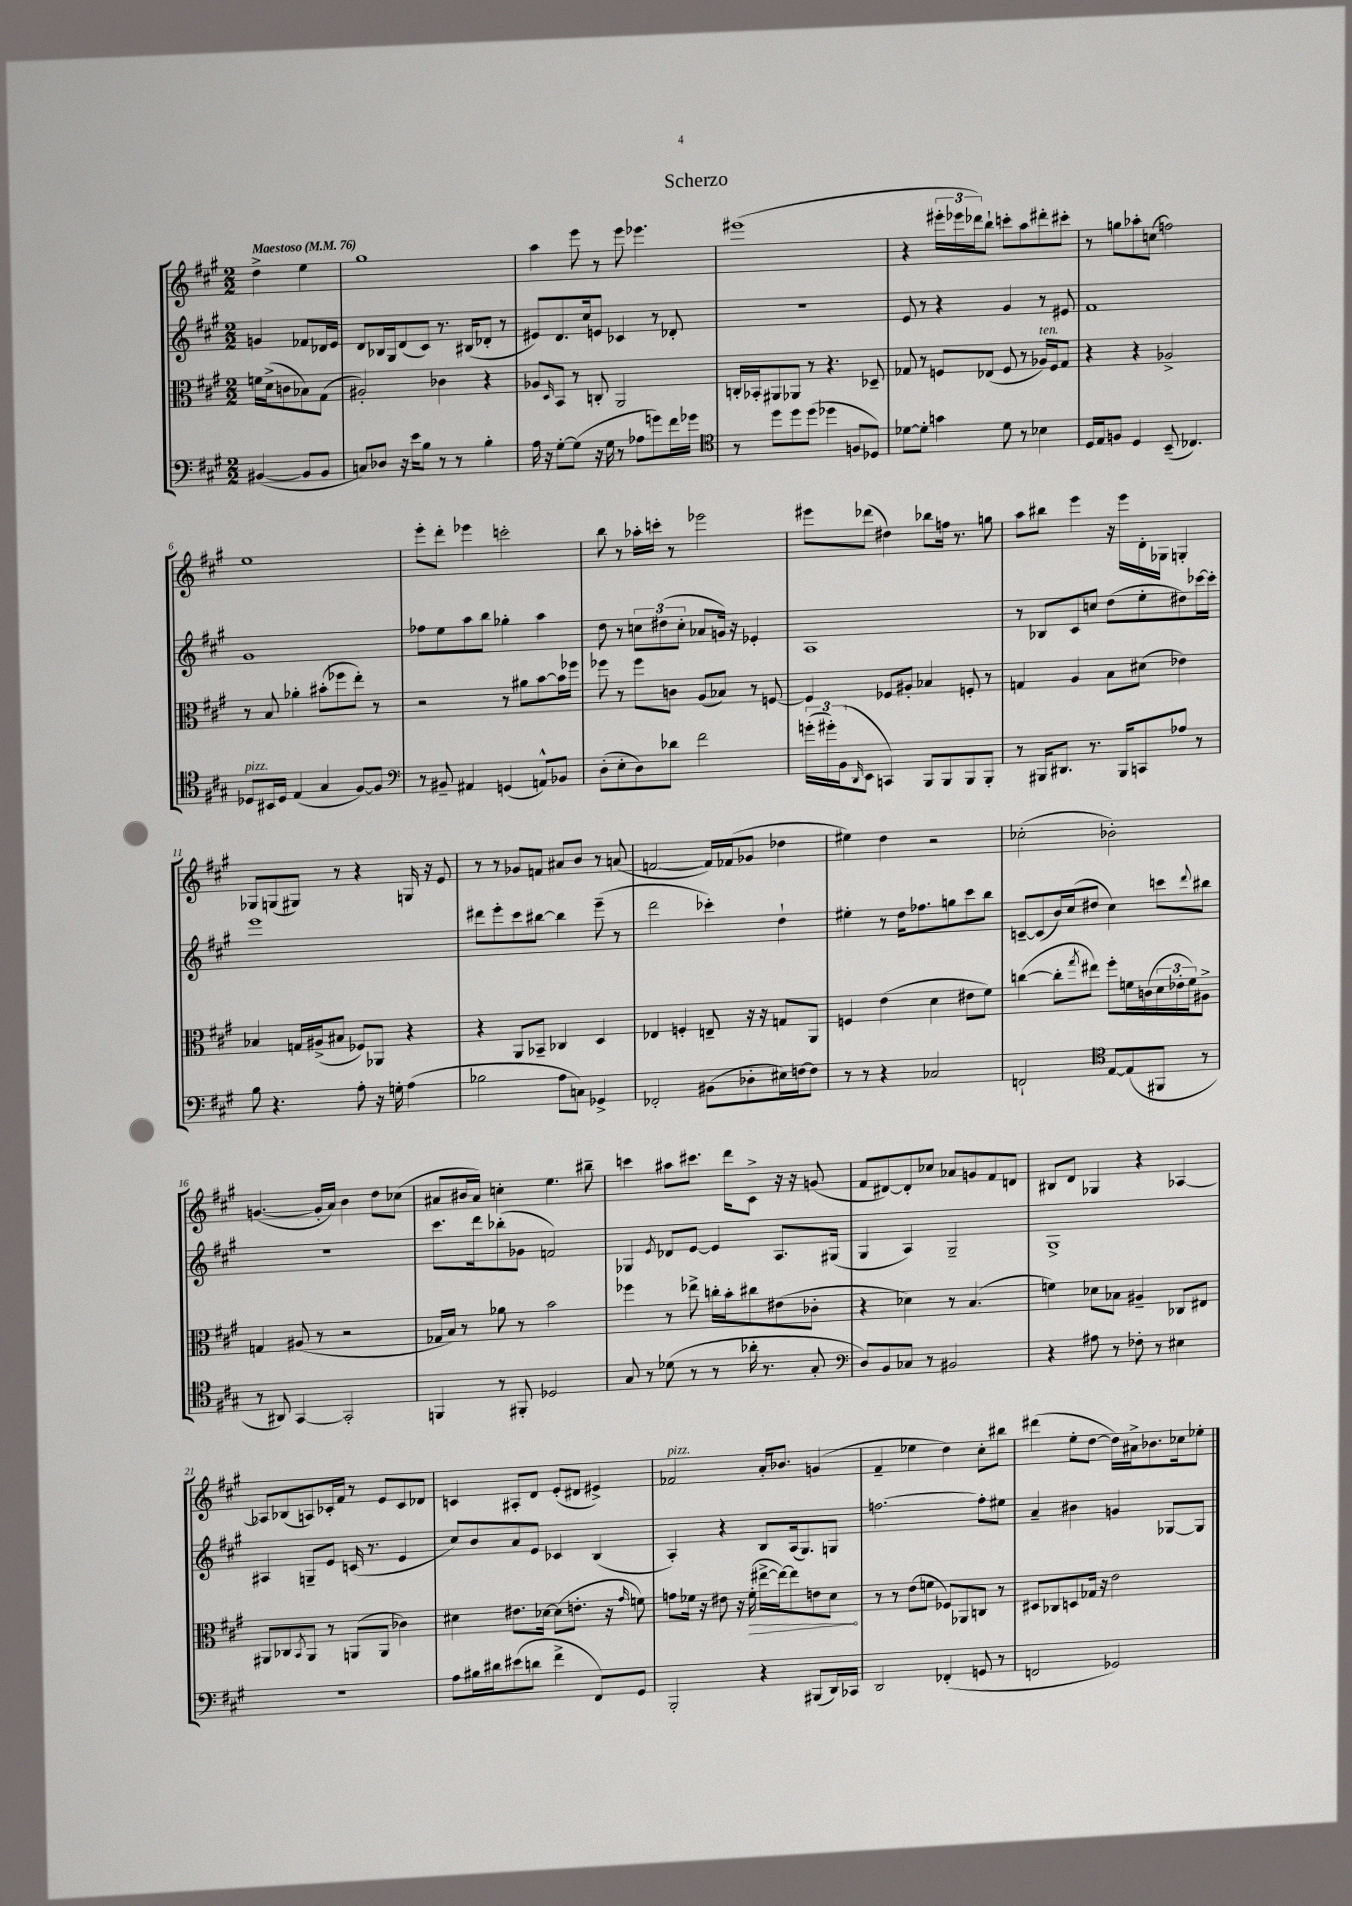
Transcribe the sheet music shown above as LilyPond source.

\header { title = "Scherzo" }
<<
\new StaffGroup <<
\new Staff = "s0" {
    \clef treble \key a \major \numericTimeSignature \time 2/2 \partial 2 \tempo "Maestoso" 4 = 76
    d''4-> e''4 |
    gis''1 |
    a''4 e'''8 r8 e'''8 ees'''4. |
    eis'''1( |
    r4 \tuplet 3/2 { eis'''16-. ees'''16 des'''16) } b''8-! c'''8-. a''8 dis'''8-. cis'''8-. |
    r8 g''8 aes''8-. c''8( f''2) |
    e''1 |
    e'''8-. d'''8-. ees'''4 c'''2-. |
    b''8 r8 aes''16-. c'''16-. r8 ees'''2 |
    eis'''8 des'''8( dis''4) bes''8 f''16 r8. g''8 |
    a''8 bis''8 e'''4 r16 e'''16 d'16-. ges16 g4-. |
    ges8 g8( gis8) r8 r4 g16 r16 e'8 |
    r8 r8 ges'8 f'8 ais'8 b'8 r8 a'8( |
    f'2~ f'16) fes'16( ges'8 des''4 |
    eis''4) d''4 r2 |
    ces''2-.( bes'2-.) |
    g'4.~( g'16-. a'16) b'4 d''8 ces''8( |
    ais'8 bis'16 ais'16) c''4-. e''4. bis''8-- |
    c'''4 ais''8 cis'''8. d'''16 cis'8-> r16 r16 g'8( |
    fis'8 dis'8~) dis'8-. ces''8 aes'8 g'8 fis'8 d'8 |
    bis8 d'8 ges4 r4 aes4~ |
    aes8 bes8( a8) ces'16-. fis'16 r8 e'8 ces'8 des'8 |
    c'4 ais8-. d'8 e'8-.( dis'8 eis'4->) |
    fes'2^\markup { \italic "pizz." } a'16-. bes'8. g'4( |
    fis'4-- ees''4 d''4) cis''8-. bis''8 |
    dis'''4( e''8-. d''8~ d''16) ais'16-> bes'8. ces''16 ees''8-. \bar "|." |
}
\new Staff = "s1" {
    \clef treble \key a \major \numericTimeSignature \time 2/2 \partial 2
    g'4 fes'8 des'16 e'16 |
    d'8 bes16 gis16 d'8( cis'8) r8. bis16( des'8-. r8 |
    eis'8) d'8. cis''16 e'8 ces'4 r8 des'8-. |
    R1 |
    e'8 r8 r4 gis'4 r8 eis'8 |
    fis'1 |
    gis'1 |
    fes''8 e''8 a''8 b''8 ges''4-. a''4 |
    d''8 r8 \tuplet 3/2 { c''8 dis''8( c''8-. } aes'8 g'16) r16 ees'4-. |
    a1 |
    r8 bes8 cis'8 c''8 d''8( e''8-. dis''8) ces'''16~ ces'''16-. |
    e'''1 |
    dis'''8 e'''8-. cis'''8 bis''8~ bis''4 e'''8--( r8 |
    d'''2 ces'''4-.) d''4-! |
    eis''4-. r8 d''16 fes''8. g''8 cis'''8 b''8 |
    c'8~-- c'8( b'16) cis''16( dis''8 cis''4) c'''8 \appoggiatura { d'''8 } bis''8 |
    r1 |
    cis'''8. d'''16 bes''8-.( ges'8 f'2) |
    ges4 \acciaccatura { e'8 } des'8 e'8~ e'4 a8. gis16( |
    gis4 a4) gis2-- |
    gis1-> |
    ais4 g8-- e'8 c'16( r8. e'4 |
    cis''8) b'8 a'8 e'8 ces'4 b4( |
    a4-.) r4 b8 a16( gis8.) g8 |
    f''2.~ f''8-. eis''8 |
    a'4-- bis'4 g'4 ges8~ ges8 \bar "|." |
}
\new Staff = "s2" {
    \clef alto \key a \major \numericTimeSignature \time 2/2 \partial 2
    f'16 d'16->( c'8 bes8) gis8( |
    ais2-.) ces'4 r4 |
    aes8 \grace { d16 } b,8 r8 c8-. a,2 |
    c16-. bes,16-. ais,8 aes,8 r8 r4. des8-- |
    ges8 r8 f8 ees8( f8 r8 aes16^\markup { \italic "ten." }) f16 ges8 |
    r4 r4 aes2-> |
    r8 b8 aes'4-. bis'8-.( fes''8 e''8-.) r8 |
    r2 r8 ais'8 b'8~ b'16 fes''16 |
    fes''8 r8 fes''8 c'8 a8( bes8) r8 f8~ |
    f4 fes8 ais8-. bes4 f8-. r8 |
    g4 a4 b8 dis'8( ees'4) |
    bes4 g16 ais16->( bis8 fes8) aes,8 r4 |
    r4 a,8 bes,8-- ces4 d4 |
    ees4 f4-. e8-- r16 r16 g8 a,8 |
    f4 e'4( d'4 eis'8 fis'8) |
    c''4~( c''8-. \acciaccatura { gis''8 } eis''8) fis''8-. f'16 c'16( \tuplet 3/2 { d'16 ees'16-. f'16) } ais8-> |
    g4 ais8( r8 r2 |
    ges16 b16) r8 aes'8 r8 b'2 |
    fes''4 r8 ees''8-> c''16-. b'16-. cis''8 eis'8( ces'8-. |
    r4 des'4) r8 b4.( |
    f'4) des'8 bes8 ais4-- ces8 eis8 |
    ais,8 ces8 \acciaccatura { b,8 } ais,8 r8 a,8( a,8 ces'4) |
    dis'4 eis'8. des'16~ des'8( e'8.-. r16 \grace { gis'16 } f'8) |
    g'8 fes'16 r16 eis'8 r16 \once \override Hairpin.circled-tip = ##t fes'16-.\>( eis''16~-> eis''16~) eis''8 e'8 d'8\! |
    r8 r8 e'8( f'8 fes8) aes,8 c8 r8 |
    dis8 ces8 d8 ges16 r16 e'2 \bar "|." |
}
\new Staff = "s3" {
    \clef bass \key a \major \numericTimeSignature \time 2/2 \partial 2
    bis,4~( bis,8 bis,8 |
    c8) des8 r16 e'16 b8 r8 r8 b4-. |
    a16 r16 gis8~-. gis8( r16 gis16 r8 aes8 g'8) fis'16 ges'16 |
    \clef tenor r8 d''8 d''8 d''8( des''4 f8 des8) |
    des'8~ des'8-. g'4 des'8 r8 bes4 |
    d16 e16 f8 d4 b,8--( ces4.) |
    des8^\markup { \italic "pizz." } bis,16 des16 e4( gis4 fis8~) fis8 |
    \clef bass r8 bis,8-- ais,4 g,4( a,8-^) bes,8 |
    d8-.( e8-. d8) des'8 fis'2 |
    \tuplet 3/2 { g'16-.( gis'16-.) b,16( } \grace { d,16 } e,8 c,4) b,,8 b,,8 b,,8 b,,8-. |
    r8 bis,,16 dis,8. r8. bis,,16 c,8 aes8 r8 |
    b8 r4. a8-. r16 g16-. a4( |
    bes2 a8 c8) ges,4-> |
    fes,2-. bis,8( des8-. eis16) f16~ f8 |
    r8 r8 r4 ces2 |
    f,2-! \clef tenor e8~ e8( fis,8 r8 |
    r8 ais,8) gis,4~ gis,2-. |
    f,4 r8 fis,8-. des2 |
    gis8 r8 des'8( r8 r8 aes'16-. r8. gis8-. |
    \clef bass d8) b,8 ces8 r8 bis,2 |
    r4 ais8 r8 fes8-. r8 eis4 |
    R1 |
    a8 bis16 dis'16 eis'8( d'8 fis'4-> fis,8) gis,8 |
    b,,2-. r4 bis,,8( d,16) ces,16 |
    d,2 fes,4-.( g,8 r8 |
    f,2 ges,2) \bar "|." |
}
>>
>>
